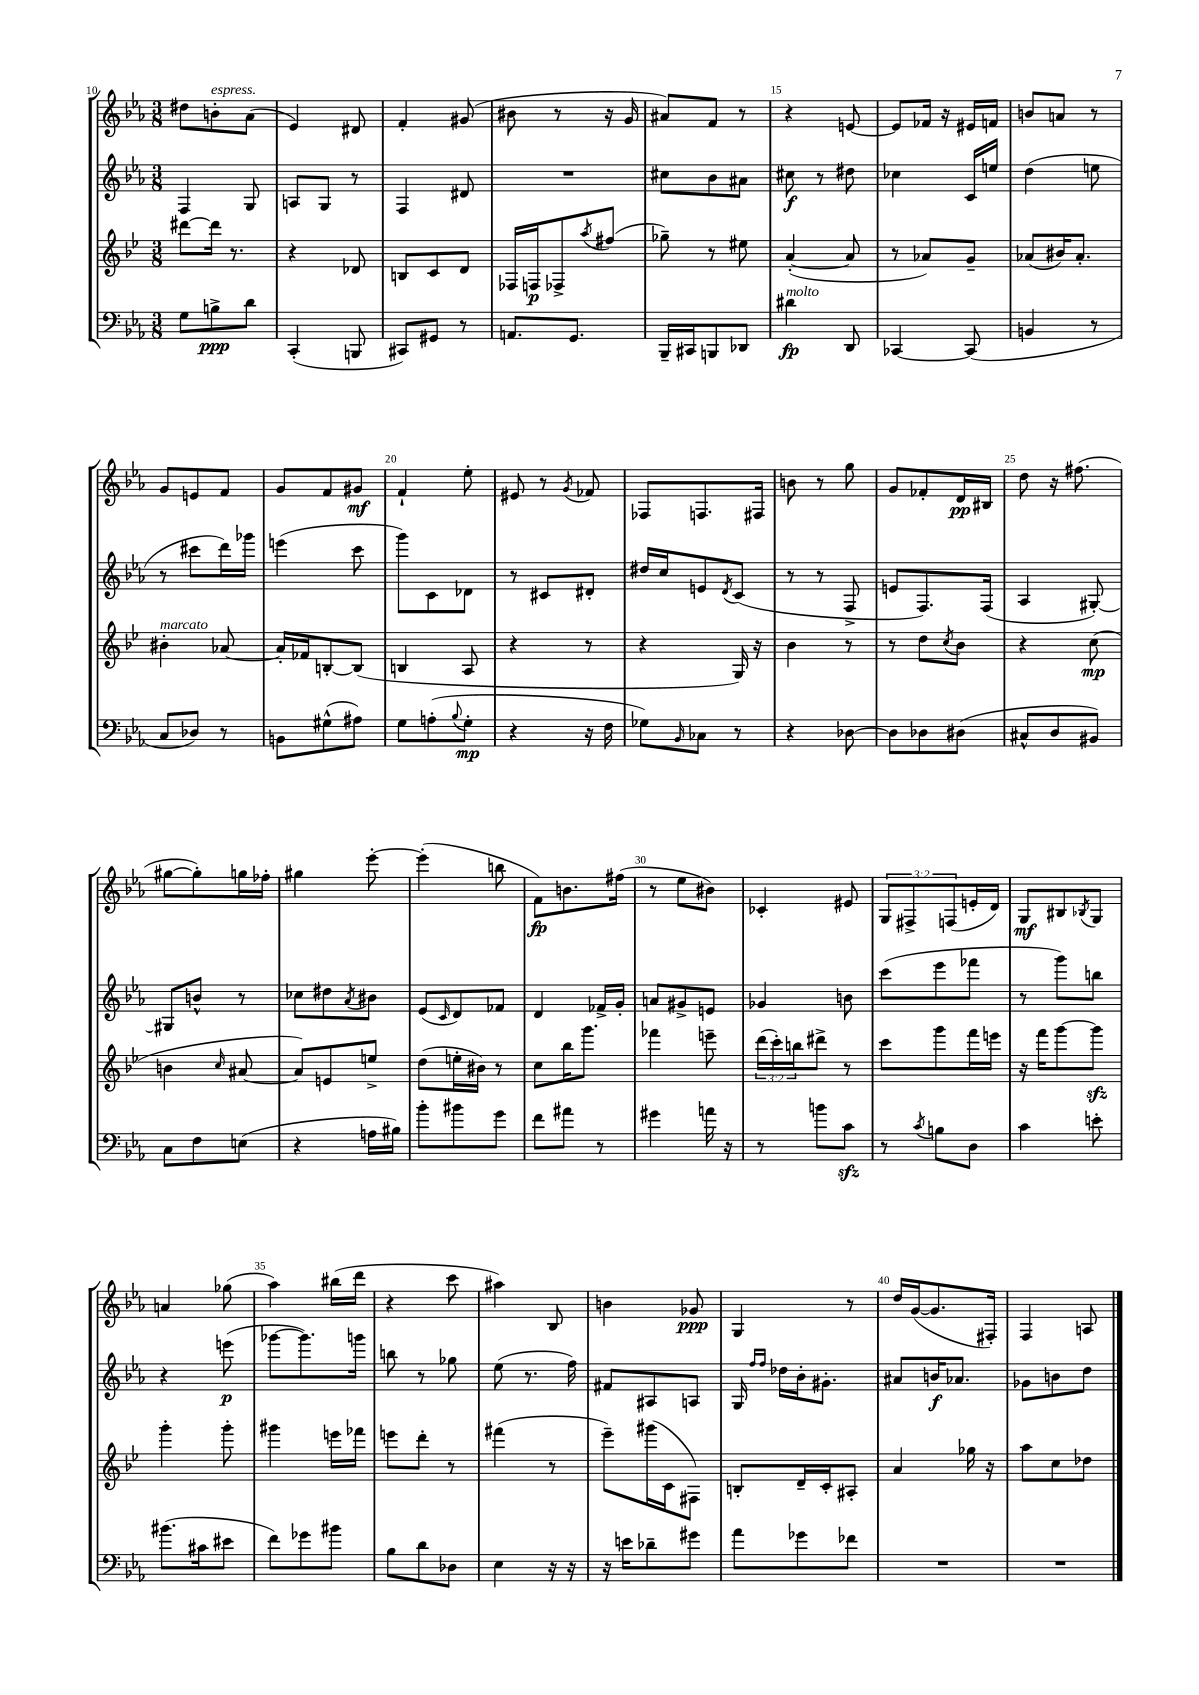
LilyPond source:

<<
\new StaffGroup <<
\new Staff = "s0" {
    \clef treble \key ees \major \numericTimeSignature \time 3/8 \override Staff.TupletNumber.text = #tuplet-number::calc-fraction-text
    dis''8 b'8-.^\markup { \italic "espress." } aes'8( |
    ees'4) dis'8 |
    f'4-. gis'8( |
    bis'8 r8 r16 g'16 |
    ais'8) f'8 r8 |
    r4 e'8~ |
    e'8 fes'16 r16 eis'16 f'16 |
    b'8 a'8 r8 |
    g'8 e'8 f'8 |
    g'8 f'8 gis'8\mf |
    f'4-! ees''8-. |
    eis'8 r8 \acciaccatura { g'8 } fes'8 |
    fes8 f8. fis16 |
    b'8 r8 g''8 |
    g'8 fes'8-. d'16\pp bis16 |
    d''8 r16 fis''8.( |
    gis''8~ gis''8-.) g''16 fes''16-. |
    gis''4 ees'''8~-. |
    ees'''4-.( b''8 |
    f'8\fp) b'8. fis''16( |
    r8 ees''8 bis'8) |
    ces'4-. eis'8 |
    \tuplet 3/2 { g8 fis8-> f8( } e'16-. d'16) |
    g8\mf bis8 \acciaccatura { bes8 } g8 |
    a'4 ges''8( |
    aes''4) bis''16( d'''16 |
    r4 c'''8 |
    ais''4) bes8 |
    b'4 ges'8\ppp |
    g4 r8 |
    d''16 g'16~( g'8. fis16-.) |
    f4 a8 \bar "|." |
}
\new Staff = "s1" {
    \clef treble \key ees \major \numericTimeSignature \time 3/8
    f4 g8 |
    a8 g8 r8 |
    f4 dis'8 |
    R4. |
    cis''8 bes'8 ais'8 |
    cis''8\f r8 dis''8 |
    ces''4 c'16 e''16 |
    d''4( e''8 |
    r8 cis'''8 d'''16) ges'''16 |
    e'''4( c'''8 |
    g'''8) c'8 des'8 |
    r8 cis'8 dis'8-. |
    dis''16 c''16 e'8 \acciaccatura { d'8 } c'8( |
    r8 r8 f8-> |
    e'8 f8.) f16( |
    aes4 gis8~-.) |
    gis8 b'8-^ r8 |
    ces''8 dis''8 \acciaccatura { aes'8 } bis'8 |
    ees'8( \grace { c'16 } d'8) fes'8 |
    d'4 fes'16-> g'16-. |
    a'8 gis'8-> e'8 |
    ges'4 b'8 |
    c'''8( ees'''8 fes'''8 |
    r8 g'''8) b''8 |
    r4 e'''8\p( |
    ges'''8~ ges'''8.) g'''16 |
    b''8 r8 ges''8 |
    ees''8( r8. f''16) |
    fis'8 ais8 a8 |
    g16 \grace { f''16 f''16 } des''16 bes'16-. gis'8.-. |
    ais'8 b'16\f aes'8. |
    ges'8 b'8 d''8 \bar "|." |
}
\new Staff = "s2" {
    \clef treble \key bes \major \numericTimeSignature \time 3/8 \override Staff.TupletNumber.text = #tuplet-number::calc-fraction-text
    dis'''8~ dis'''16 r8. |
    r4 des'8 |
    b8 c'8 d'8 |
    fes16 f16\p fes8-> \acciaccatura { a''8 } fis''8( |
    ges''8--) r8 eis''8 |
    a'4~-.( a'8 |
    r8 aes'8) g'8-- |
    aes'8( bis'16) aes'8.-. |
    bis'4-.^\markup { \italic "marcato" } aes'8~ |
    aes'16-. fes'16 b8~-. b8( |
    b4 a8 |
    r4 r8 |
    r4 g16) r16 |
    bes'4 r8 |
    r8 d''8 \acciaccatura { c''8 } bes'8 |
    r4 c''8\mp( |
    b'4 \grace { c''16 } ais'8~ |
    ais'8) e'8 e''8-> |
    d''8( e''16-. bis'16) r8 |
    c''8 bes''16 g'''8. |
    fes'''4 e'''8-- |
    \tuplet 3/2 { d'''16( c'''16-.) b''16 } dis'''8-> r8 |
    c'''8 g'''8 f'''16 e'''16 |
    r16 f'''16 g'''8~ g'''8\sfz |
    g'''4-. g'''8-. |
    gis'''4 e'''16 fes'''16 |
    e'''8 d'''8-. r8 |
    fis'''4( r8 |
    ees'''8--) gis'''16( c'16 fis8) |
    b8-. d'16-- c'16-. ais8-. |
    a'4 ges''16 r16 |
    a''8 c''8 des''8 \bar "|." |
}
\new Staff = "s3" {
    \clef bass \key ees \major \numericTimeSignature \time 3/8
    g8 b8->\ppp d'8 |
    c,4-.( b,,8 |
    cis,8) gis,8 r8 |
    a,8. g,8. |
    bes,,16-- cis,16 b,,8 des,8 |
    dis'4\fp^\markup { \italic "molto" } d,8 |
    ces,4~ ces,8( |
    b,4 r8 |
    c8 des8) r8 |
    b,8 gis8-^( ais8) |
    g8 a8-.( \appoggiatura { bes8 } g8-.\mp |
    r4 r16 f16 |
    ges8) \grace { bes,16 } ces8 r8 |
    r4 des8~ |
    des8 des8 dis8( |
    cis8-^ d8 bis,8) |
    c8 f8 e8( |
    r4 a16 bis16) |
    bes'8-. bis'8 g'8 |
    f'8 ais'8 r8 |
    gis'4 a'16 r16 |
    r8 b'8 c'8\sfz |
    r8 \acciaccatura { c'8 } b8 d8 |
    c'4 e'8-. |
    bis'8.( cis'16 eis'8 |
    f'8) ges'8 bis'8 |
    bes8 d'8 des8 |
    ees4 r16 r16 |
    r16 e'16 des'8-- gis'8 |
    aes'8 ges'8 fes'8 |
    R4. |
    R4. \bar "|." |
}
>>
>>
\layout { \context { \Score currentBarNumber = #10 \override BarNumber.break-visibility = ##(#f #t #t) barNumberVisibility = #(every-nth-bar-number-visible 5) } }
